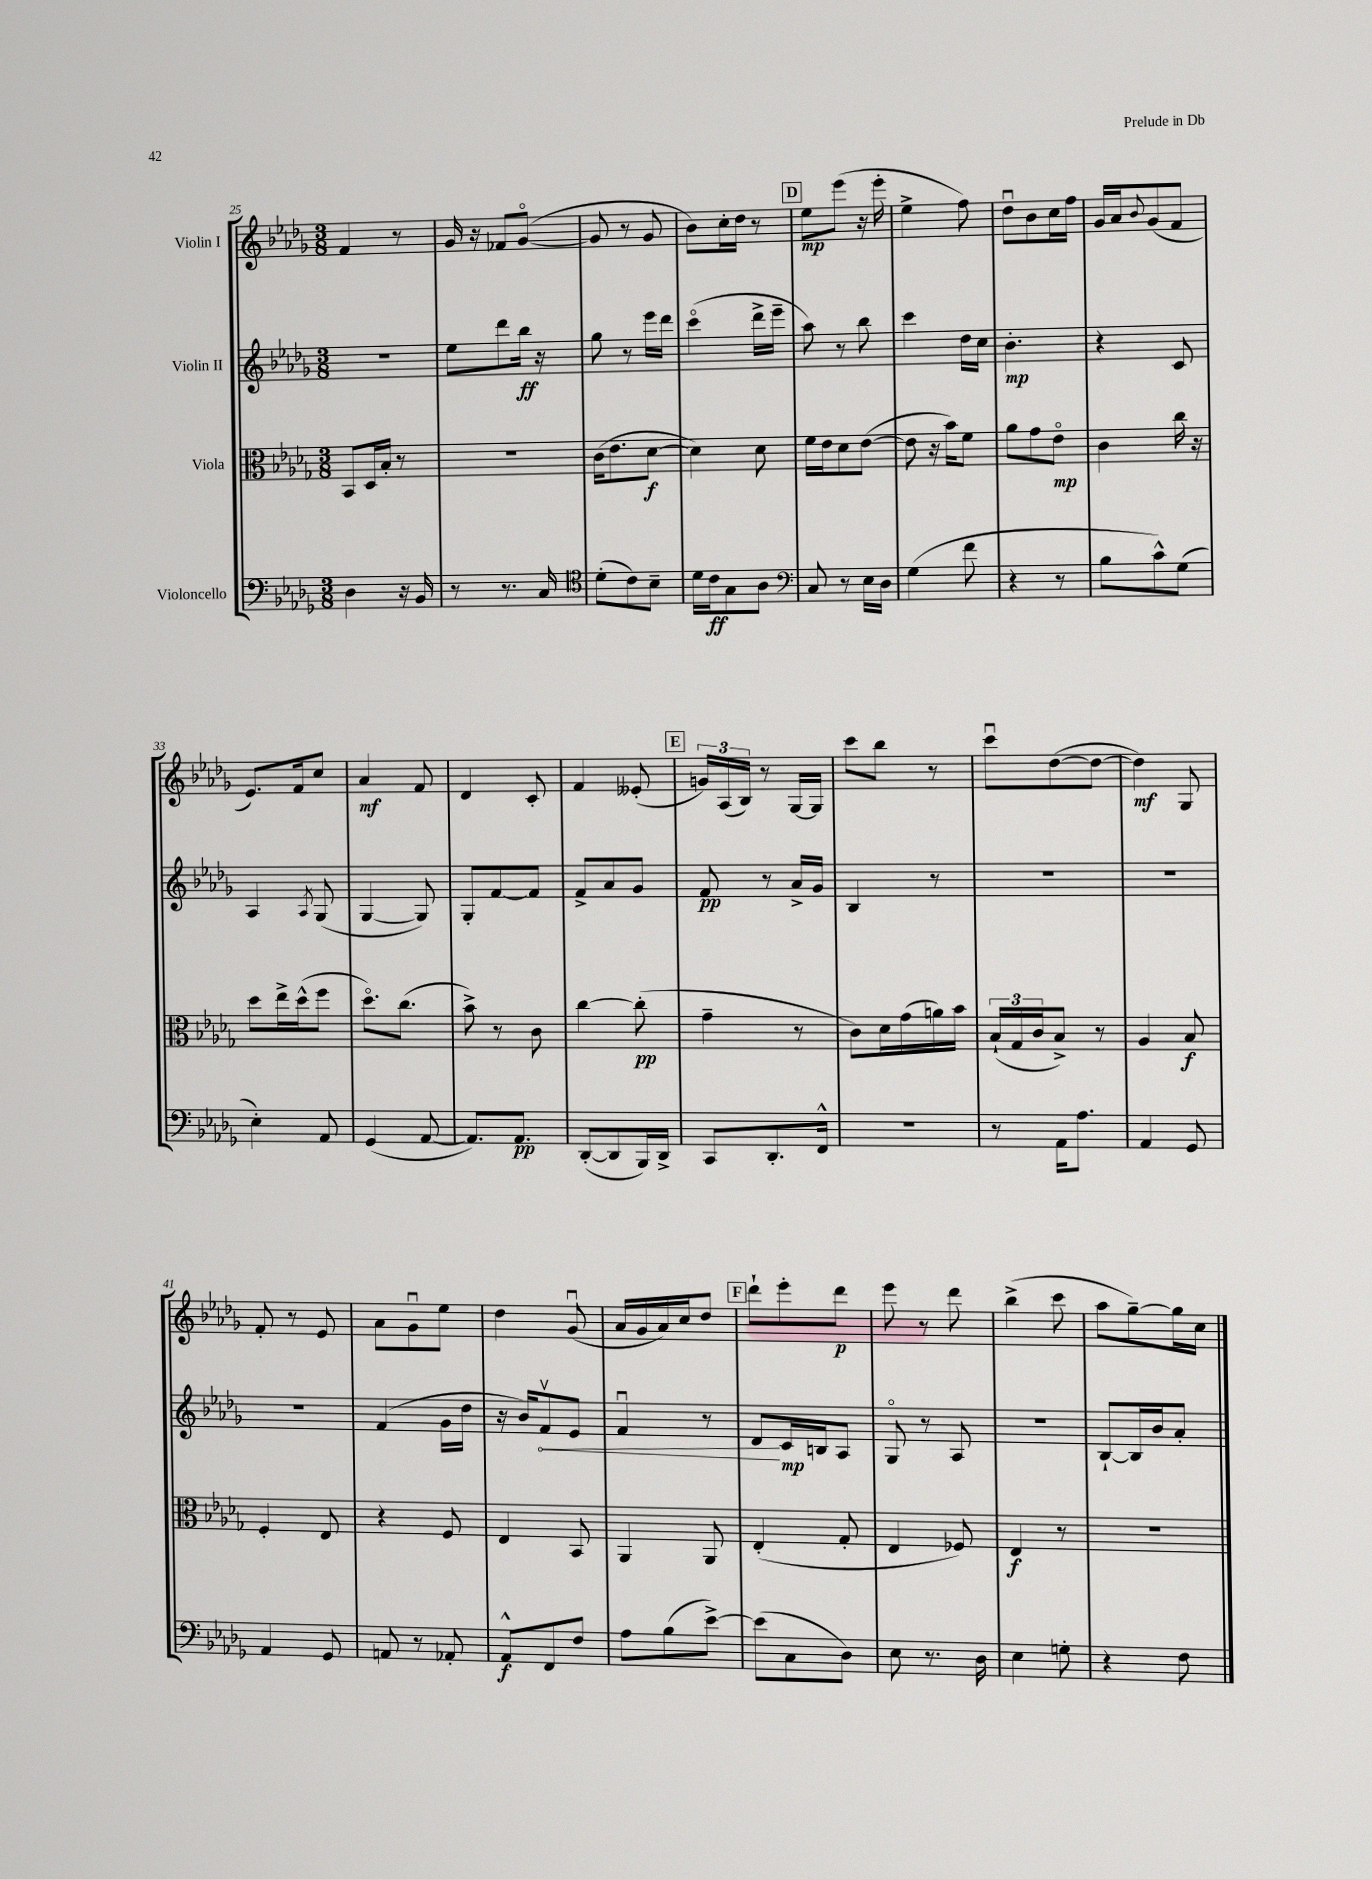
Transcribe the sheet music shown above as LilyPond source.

<<
\new StaffGroup <<
\new Staff = "s0" \with { instrumentName = "Violin I" } {
    \clef treble \key des \major \numericTimeSignature \time 3/8
    f'4 r8 |
    ges'16 r16 fes'8 ges'8~\flageolet( |
    ges'8 r8 ges'8 |
    bes'8) c''16-. des''16 r8 |
    \mark \markup { \box "D" } ees''8\mp ees'''8( r16 ees'''16-. |
    ees''4-> f''8) |
    des''8\downbow bes'8 c''16 f''16 |
    ges'16 aes'16 \appoggiatura { bes'8 } ges'8( f'8 |
    ees'8.) f'16 c''8 |
    aes'4\mf f'8 |
    des'4 c'8-. |
    f'4 eeses'8-.( |
    \mark \markup { \box "E" } \tuplet 3/2 { g'16) aes16( bes16) } r8 ges16~ ges16 |
    c'''8 bes''8 r8 |
    c'''8\downbow des''8~( des''8~ |
    des''4\mf) ges8 |
    f'8-. r8 ees'8 |
    aes'8 ges'8\downbow ees''8 |
    des''4 ges'8\downbow( |
    aes'16 ges'16 aes'16) c''16 des''8 |
    \mark \markup { \box "F" } des'''8-! ees'''8-. des'''8\p |
    ees'''8 r8 des'''8 |
    bes''4->( c'''8 |
    aes''8 ges''8~--) ges''16 c''16 \bar "|." |
}
\new Staff = "s1" \with { instrumentName = "Violin II" } {
    \clef treble \key des \major \numericTimeSignature \time 3/8
    R4. |
    ees''8 des'''8 bes''16\ff r16 |
    ges''8 r8 ees'''16 des'''16 |
    c'''4\flageolet( des'''16-> ees'''16-- |
    \mark \markup { \box "D" } aes''8) r8 bes''8 |
    c'''4 des''16 c''16 |
    bes'4.-.\mp |
    r4 c'8 |
    aes4 \acciaccatura { aes8 } ges8( |
    ges4~ ges8) |
    ges8-. f'8~ f'8 |
    f'8-> aes'8 ges'8 |
    \mark \markup { \box "E" } f'8\pp r8 aes'16-> ges'16 |
    bes4 r8 |
    R4. |
    R4. |
    R4. |
    f'4( ges'16 des''16 |
    r16 bes'16) \once \override Hairpin.circled-tip = ##t f'8\upbow\< ees'8 |
    f'4\downbow r8 |
    \mark \markup { \box "F" } des'8\! c'16\mp b16 aes8 |
    ges8\flageolet r8 aes8 |
    R4. |
    bes8~-! bes16 bes'16 aes'8-. \bar "|." |
}
\new Staff = "s2" \with { instrumentName = "Viola" } {
    \clef alto \key des \major \numericTimeSignature \time 3/8
    bes,8 des16 bes16-. r8 |
    R4. |
    c'16( ees'8. des'8~\f |
    des'4) des'8 |
    \mark \markup { \box "D" } f'16 ees'16 des'8 ees'8~( |
    ees'8 r16 bes'16) f'8 |
    aes'8 ges'8 ees'8\flageolet\mp |
    c'4 c''16 r16 |
    des''8 ees''16-> des''16-^( f''8 |
    des''8.\flageolet) c''8.( |
    bes'8->) r8 c'8 |
    c''4~ c''8-.\pp( |
    \mark \markup { \box "E" } ges'4-- r8 |
    c'8) des'16 ges'16( a'16) bes'16 |
    \tuplet 3/2 { bes16-!( ges16 c'16 } bes8->) r8 |
    aes4 bes8\f |
    f4-. ees8 |
    r4 f8 |
    ees4 bes,8 |
    aes,4 aes,8 |
    \mark \markup { \box "F" } ees4-.( ges8-. |
    ees4 fes8) |
    ees4\f r8 |
    R4. \bar "|." |
}
\new Staff = "s3" \with { instrumentName = "Violoncello" } {
    \clef bass \key des \major \numericTimeSignature \time 3/8
    des4 r16 bes,16 |
    r8 r8. c16 |
    \clef tenor des'8-.( c'8) bes8-- |
    des'16 c'16\ff ges8 aes8 |
    \mark \markup { \box "D" } \clef bass c8 r8 ees16 des16 |
    ges4( f'8 |
    r4 r8 |
    bes8 c'8-^) ges8( |
    ees4-.) aes,8 |
    ges,4( aes,8~ |
    aes,8.) aes,8.\pp |
    des,8~-.( des,8 bes,,16) des,16-> |
    \mark \markup { \box "E" } c,8 des,8.-. f,16-^ |
    R4. |
    r8 aes,16 aes8. |
    aes,4 ges,8 |
    aes,4 ges,8 |
    a,8 r8 aes,8-. |
    aes,8-^\f f,8 f8 |
    aes8 bes8( ees'8~->) |
    \mark \markup { \box "F" } ees'8( c8 des8) |
    ees8 r8. des16 |
    ees4 g8-. |
    r4 f8 \bar "|." |
}
>>
>>
\layout { \context { \Score currentBarNumber = #25 } }
